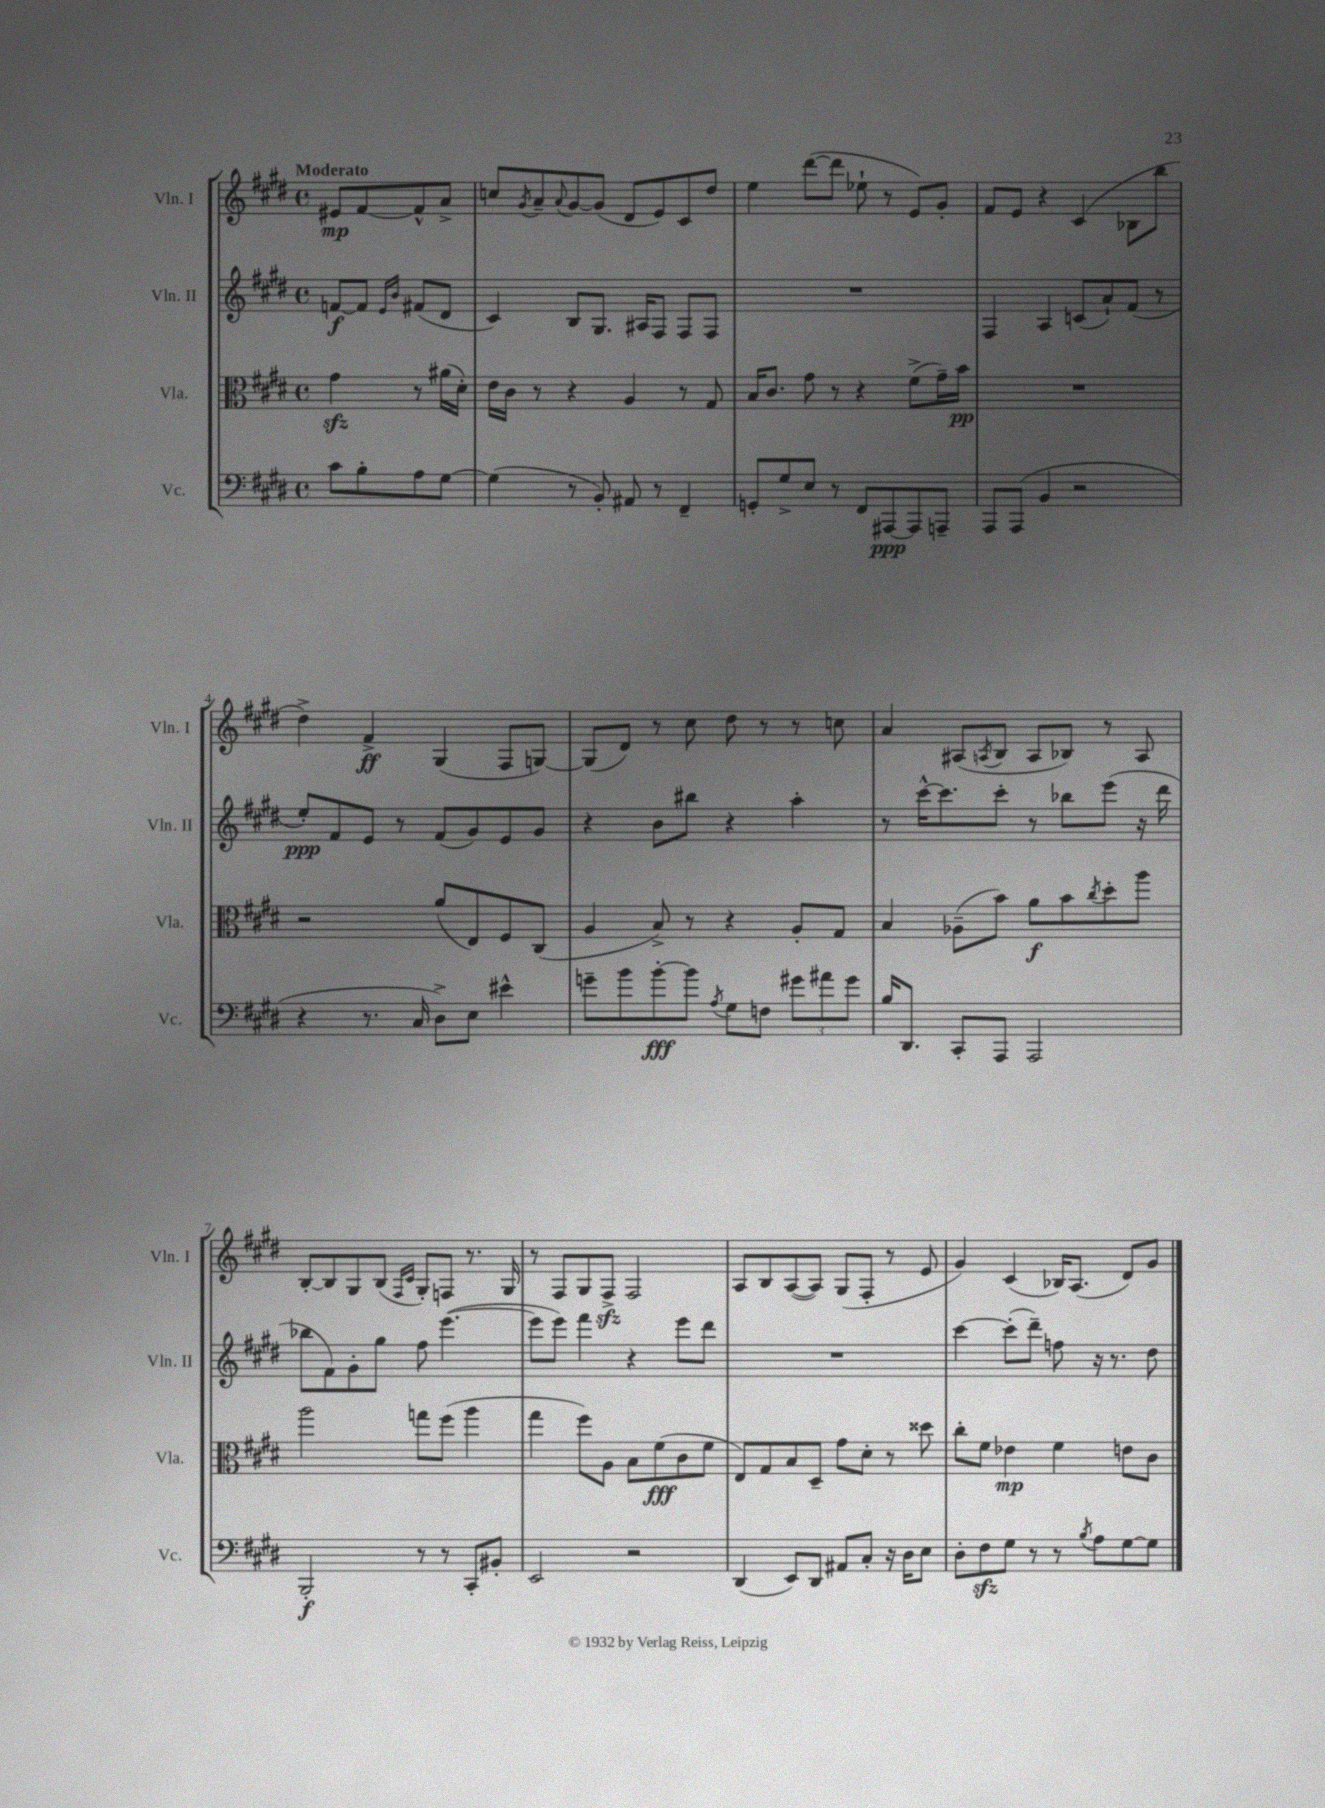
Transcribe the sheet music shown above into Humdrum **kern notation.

**kern	**kern	**kern	**kern
*staff4	*staff3	*staff2	*staff1
*clefF4	*clefC3	*clefG2	*clefG2
*k[f#c#g#d#]	*k[f#c#g#d#]	*k[f#c#g#d#]	*k[f#c#g#d#]
*M4/4	*M4/4	*M4/4	*M4/4
*met(c)	*met(c)	*met(c)	*met(c)
8c#	4g#	[8f	8e#
8B'	.	8f]	[8f#
.	.	16qqe	.
.	.	16qqb	.
8A	8r	(8f#	8f#^^]
[8G#	(16a#	8d#	8a^
.	16d#')	.	.
=	=	=	=
(4G#]	16e	4c#)	8cc
.	16c#	.	.
.	.	.	8qg#
.	8r	.	8a~
.	.	.	8qqa
8r	4r	8B	[8g#
8BB')	.	8.G#	(8g#]
8AA#	4A	.	8d#
.	.	16A#	.
8r	.	8F#	8e)
4FF#~	8r	8F#	8c#
.	8G#	8F#	8dd#
=	=	=	=
8GG'	16B	1r	4ee
.	8.c#	.	.
8G#^	.	.	.
8E	8g#	.	([8ddd#
8r	8r	.	8ddd#]
8FF#	4r	.	8ee-`
[8AAA#	.	.	8r
8AAA#]	(8f#^	.	8e)
8AAA~	16g#~)	.	8g#'
.	16b	.	.
=	=	=	=
8AAA	1r	4F#	8f#
(8AAA	.	.	8e
4BB	.	4A	4r
2r	.	(8c	(4c#
.	.	8a`)	.
.	.	(8f#	8B-
.	.	8r	8bb
=	=	=	=
4r	2r	8ee')	4dd#^)
.	.	8f#	.
8.r	.	8e	4f#^
.	.	8r	.
16C#	.	.	.
8D#^)	(8a	(8f#	(4G#
8E	8E)	8g#)	.
4e#^^	8F#	8e	8F#
.	(8C#	8g#	[8G)
=	=	=	=
8g~	4A	4r	(8G]
8b	.	.	8d#)
[8b'	8B^)	8b	8r
8b]	8r	8bb#	8cc#
8qA	.	.	.
8G#	4r	4r	8dd#
8F	.	.	8r
12g#	8A'	4aa'	8r
12a#	.	.	.
.	8G#	.	8cc
12g#	.	.	.
=	=	=	=
16B	4B	8r	4a
8.DD#	.	.	.
.	.	[16ccc#^^	.
.	.	8.ccc#]	.
8CC#'	(8A-~	.	(8A#
.	.	.	8qA
8AAA	8b)	8ccc#'	8B
2AAA	8a	8r	8A
.	8b	8bb-	8B-)
.	8qcc#	.	.
.	8dd#'	(8eee	8r
.	8aa	16r	8A
.	.	16ddd#	.
=	=	=	=
2BBB'	2aa	8bb-	[8B'
.	.	8f#)	8B]
.	.	8g#'	8G#
.	.	8gg#	(8B
.	.	.	16qqF#
.	.	.	16qqc#
8r	8gg	8ff#	8G#')
8r	(8ff#	([4.eee	8F
8CC#'	4aa	.	8.r
8BB#'	.	.	.
.	.	.	16G#
=	=	=	=
2EE	4gg#	8eee]	8r
.	.	8eee)	8F#
.	8ff#)	4fff#	8G#
.	8A	.	8F#^
2r	8B	4r	2F#
.	(8f#	.	.
.	8c#	8eee	.
.	8f#	8ddd#	.
=	=	=	=
(4DD#	8E)	1r	8A
.	8G#	.	8B
8EE)	8B	.	([8A
8DD#	8D#~	.	8A])
8AA#	8g#	.	(8G#
8C#'	8d#'	.	8F#'
16r	8r	.	8r
16D#	.	.	.
8E	8dd##	.	8e
=	=	=	=
8D#'	8cc#'	[4ccc#	4g#)
8F#	8f#	.	.
8G#	4e-	(8ccc#']	(4c#
8r	.	8ddd#~)	.
8r	4f#	8ff	16B-)
.	.	.	(8.A
8qB	.	.	.
8A	.	16r	.
.	.	8.r	.
[8G#	8e	.	8d#)
8G#]	8c#	8dd#	8g#
==	==	==	==
*-	*-	*-	*-
